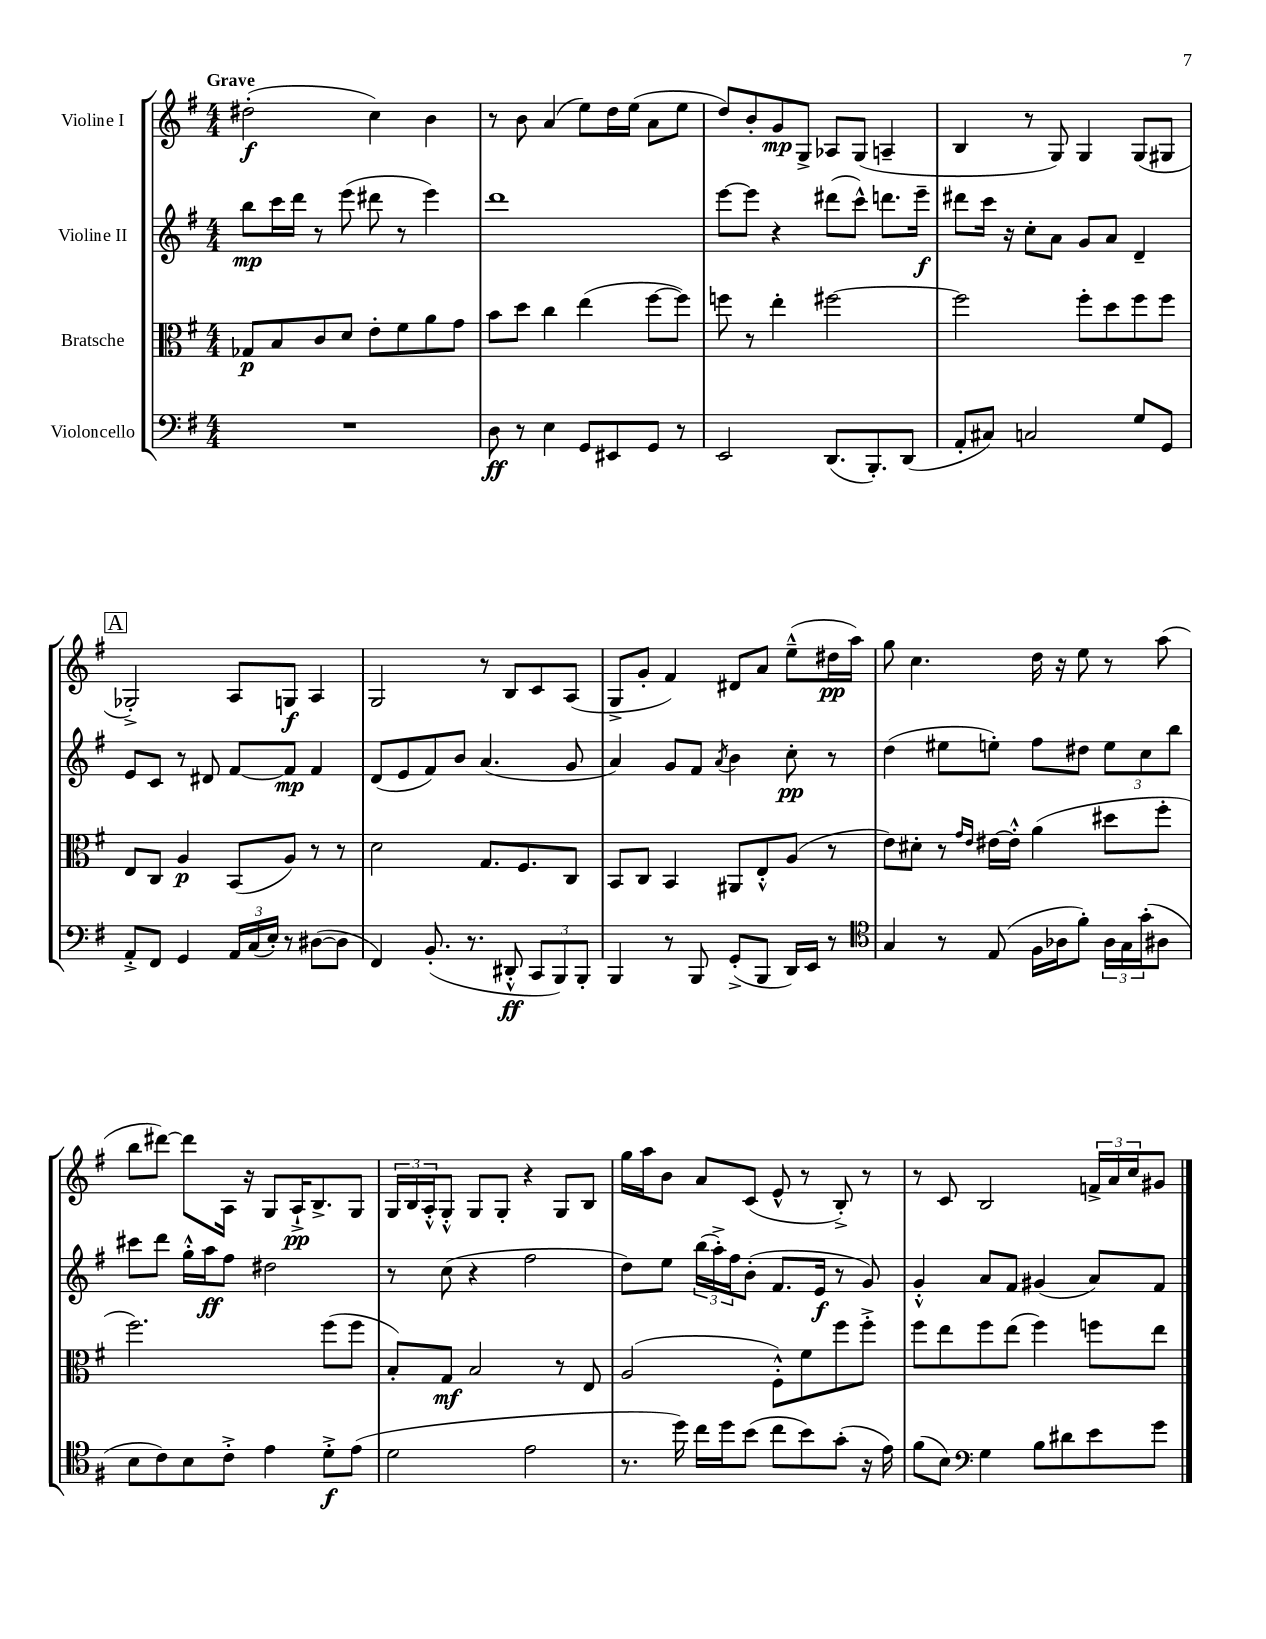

**kern	**dynam	**kern	**dynam	**kern	**dynam	**kern	**dynam
*part4	*part4	*part3	*part3	*part2	*part2	*part1	*part1
*staff4	*staff4	*staff3	*staff3	*staff2	*staff2	*staff1	*staff1
*I"Violoncello	*	*I"Bratsche	*	*I"Violine II	*	*I"Violine I	*
*clefF4	*	*clefC3	*	*clefG2	*	*clefG2	*
*k[f#]	*	*k[f#]	*	*k[f#]	*	*k[f#]	*
*M4/4	*	*M4/4	*	*M4/4	*	*M4/4	*
=1	=1	=1	=1	=1	=1	=1	=1
!	!	!	!	!	!	!LO:TX:a:B:t=Grave	!
1r	.	8G-X/L	p	8bb\L	mp	(2dd#X'\	f
.	.	8B/	.	16ccc\L	.	.	.
.	.	.	.	16ddd\JJ	.	.	.
.	.	8c/	.	8r	.	.	.
.	.	8d/J	.	(8eee\	.	.	.
.	.	8e'\L	.	8ddd#X\	.	4cc\)	.
.	.	8f#\	.	8r	.	.	.
.	.	8a\	.	4eee\)	.	4b\	.
.	.	8g\J	.	.	.	.	.
=2	=2	=2	=2	=2	=2	=2	=2
8D\	ff	8b\L	.	1ddd	.	8r	.
8r	.	8dd\J	.	.	.	8b\	.
4E\	.	4cc\	.	.	.	(4a/	.
8GG/L	.	(4ee\	.	.	.	8ee\L)	.
8EE#X/	.	.	.	.	.	16dd\L	.
.	.	.	.	.	.	(16ee\JJ	.
8GG/J	.	[8ff#\L	.	.	.	8a\L	.
8r	.	8ff#\J])	.	.	.	8ee\J	.
=3	=3	=3	=3	=3	=3	=3	=3
2EE/	.	8ffn\	.	[8eee\L	.	8dd/L)	.
.	.	8r	.	8eee\J]	.	8b'/	.
.	.	4ee'\	.	4r	.	8g/	mp
.	.	.	.	.	.	8G^/J	.
(8.DD/L	.	[2ff#X\	.	(8ddd#X\L	.	8A-X/L	.
.	.	.	.	8ccc^^\J)	.	(8G/J	.
8.BBB'/)	.	.	.	.	.	.	.
.	.	.	.	8.dddn\L	.	4An~/	.
(8DD/J	.	.	.	.	.	.	.
.	.	.	.	16eee~\Jk	f	.	.
=4	=4	=4	=4	=4	=4	=4	=4
8AA'/L	.	2ff#\]	.	8ddd#X\L	.	4B/	.
8C#X/J)	.	.	.	16ccc\Jk	.	.	.
.	.	.	.	16r	.	.	.
2Cn/	.	.	.	8cc'\L	.	8r	.
.	.	.	.	8a\J	.	8G/)	.
.	.	8ff#'\L	.	8g/L	.	4G/	.
.	.	8dd\	.	8a/J	.	.	.
8G/L	.	8ff#\	.	4d~/	.	(8G/L	.
8GG/J	.	8ff#\J	.	.	.	8G#X/J	.
!!LO:LB:g=z
!!LO:REH:place=s1:t=A
=5	=5	=5	=5	=5	=5	=5	=5
8AA'^/L	.	8E/L	.	8e/L	.	2G-X'^/)	.
8FF#/J	.	8C/J	.	8c/J	.	.	.
4GG/	.	4A/	p	8r	.	.	.
.	.	.	.	8d#X/	.	.	.
24AA/LL	.	(8BB/L	.	[8f#/L	.	8A/L	.
(24C/	.	.	.	.	.	.	.
24E'/JJ)	.	.	.	.	.	.	.
8r	.	8A/J)	.	8f#/J]	mp	8Gn/J	f
([8D#X\L	.	8r	.	4f#/	.	4A/	.
8D#\J]	.	8r	.	.	.	.	.
=6	=6	=6	=6	=6	=6	=6	=6
4FF#/)	.	2d\	.	(8d/L	.	2G/	.
.	.	.	.	8e/	.	.	.
(8.BB'/	.	.	.	8f#/)	.	.	.
.	.	.	.	8b/J	.	.	.
8.r	.	.	.	.	.	.	.
.	.	8.G/L	.	(4.a/	.	8r	.
8DD#X'^^/	ff	.	.	.	.	8B/L	.
.	.	8.F#/	.	.	.	.	.
12CC/L	.	.	.	.	.	8c/	.
12BBB/)	.	.	.	.	.	.	.
.	.	8C/J	.	8g/	.	(8A/J	.
12BBB'/J	.	.	.	.	.	.	.
=7	=7	=7	=7	=7	=7	=7	=7
4BBB/	.	8BB/L	.	4a/)	.	8G^/L	.
.	.	8C/J	.	.	.	8g'/J	.
8r	.	4BB/	.	8g/L	.	4f#/)	.
8BBB/	.	.	.	8f#/J	.	.	.
.	.	.	.	8qa/	.	.	.
(8GG'^/L	.	8AA#X/L	.	4b\	.	8d#X/L	.
8BBB/J	.	8E'^^/	.	.	.	8a/J	.
16DD/LL)	.	(8A/J	.	8cc'\	pp	(8ee~^^\L	.
16EE/JJ	.	.	.	.	.	.	.
8r	.	8r	.	8r	.	16dd#X\L	pp
.	.	.	.	.	.	16aa\JJ)	.
=8	=8	=8	=8	=8	=8	=8	=8
*clefC4	*	*	*	*	*	*	*
4G/	.	8e\L)	.	(4dd\	.	8gg\	.
.	.	8d#X'\J	.	.	.	4.cc\	.
8r	.	8r	.	8ee#X\L	.	.	.
.	.	16qqg/LL	.	.	.	.	.
.	.	16qqe/JJ	.	.	.	.	.
(8E/	.	[16e#X\LL	.	8een'\J)	.	.	.
.	.	16e#'^^\JJ]	.	.	.	.	.
16F#\LL	.	(4a\	.	8ff#\L	.	16dd\	.
16A-X\J	.	.	.	.	.	16r	.
8f#'\J)	.	.	.	8dd#X\J	.	8ee\	.
24A-\LL	.	8dd#X\L	.	12ee\L	.	8r	.
24G\	.	.	.	.	.	.	.
(24g'\J	.	.	.	12cc\	.	.	.
8A#X\J	.	8ff#'\J	.	.	.	(8aa\	.
.	.	.	.	12bb\J	.	.	.
!!LO:LB:g=z
=9	=9	=9	=9	=9	=9	=9	=9
8B\L	.	2.ff#\)	.	8ccc#X\L	.	8bb\L	.
8c\)	.	.	.	8ddd\J	.	[8ddd#X\J)	.
8B\	.	.	.	16gg'^^\LL	.	8ddd#\L]	.
.	.	.	.	16aa\J	ff	.	.
8c'^\J	.	.	.	8ff#\J	.	16A\Jk	.
.	.	.	.	.	.	16r	.
4e\	.	.	.	2dd#X\	.	8G/L	.
.	.	.	.	.	.	16A`^/K	pp
.	.	.	.	.	.	8.B^/	.
8d'^\L	f	(8ff#\L	.	.	.	.	.
(8e\J	.	8ff#\J	.	.	.	8G/J	.
=10	=10	=10	=10	=10	=10	=10	=10
2d\	.	8B'/L)	.	8r	.	24G/LL	.
.	.	.	.	.	.	24B/	.
.	.	.	.	.	.	24A'^^/J	.
.	.	8G/J	mf	(8cc\	.	8G'^^/J	.
.	.	2B/	.	4r	.	8G/L	.
.	.	.	.	.	.	8G'/J	.
2e\	.	.	.	2ff#\	.	4r	.
.	.	8r	.	.	.	8G/L	.
.	.	8E/	.	.	.	8B/J	.
=11	=11	=11	=11	=11	=11	=11	=11
8.r	.	(2A/	.	8dd\L)	.	16gg\LL	.
.	.	.	.	.	.	16aa\J	.
.	.	.	.	8ee\J	.	8b\J	.
16dd\)	.	.	.	.	.	.	.
16cc\LL	.	.	.	(24bb\LL	.	8a/L	.
.	.	.	.	24aa'^\)	.	.	.
16dd\J	.	.	.	.	.	.	.
.	.	.	.	24ff#\J	.	.	.
(8b\J	.	.	.	(8b'\J	.	(8c/J	.
8cc\L	.	8F#'^^\L)	.	8.f#/L	.	8e^^/	.
8b\)	.	8f#\	.	.	.	8r	.
.	.	.	.	16e/Jk	f	.	.
(8g'\J	.	8ff#\	.	8r	.	8B'^/)	.
16r	.	8ff#'^\J	.	8g/)	.	8r	.
16e\)	.	.	.	.	.	.	.
=12	=12	=12	=12	=12	=12	=12	=12
(8f#\L	.	8ff#\L	.	4g'^^/	.	8r	.
8B\J)	.	8ee\	.	.	.	8c/	.
*clefF4	*	*	*	*	*	*	*
4G\	.	8ff#\	.	8a/L	.	2B/	.
.	.	(8ee\J	.	8f#/J	.	.	.
8B\L	.	4ff#\)	.	(4g#X/	.	.	.
8d#X\	.	.	.	.	.	.	.
8e\	.	8ffn\L	.	8a/L)	.	24fn^/LL	.
.	.	.	.	.	.	24a/	.
.	.	.	.	.	.	24cc/J	.
8g\J	.	8ee\J	.	8f#/J	.	8g#X/J	.
==	==	==	==	==	==	==	==
*-	*-	*-	*-	*-	*-	*-	*-
